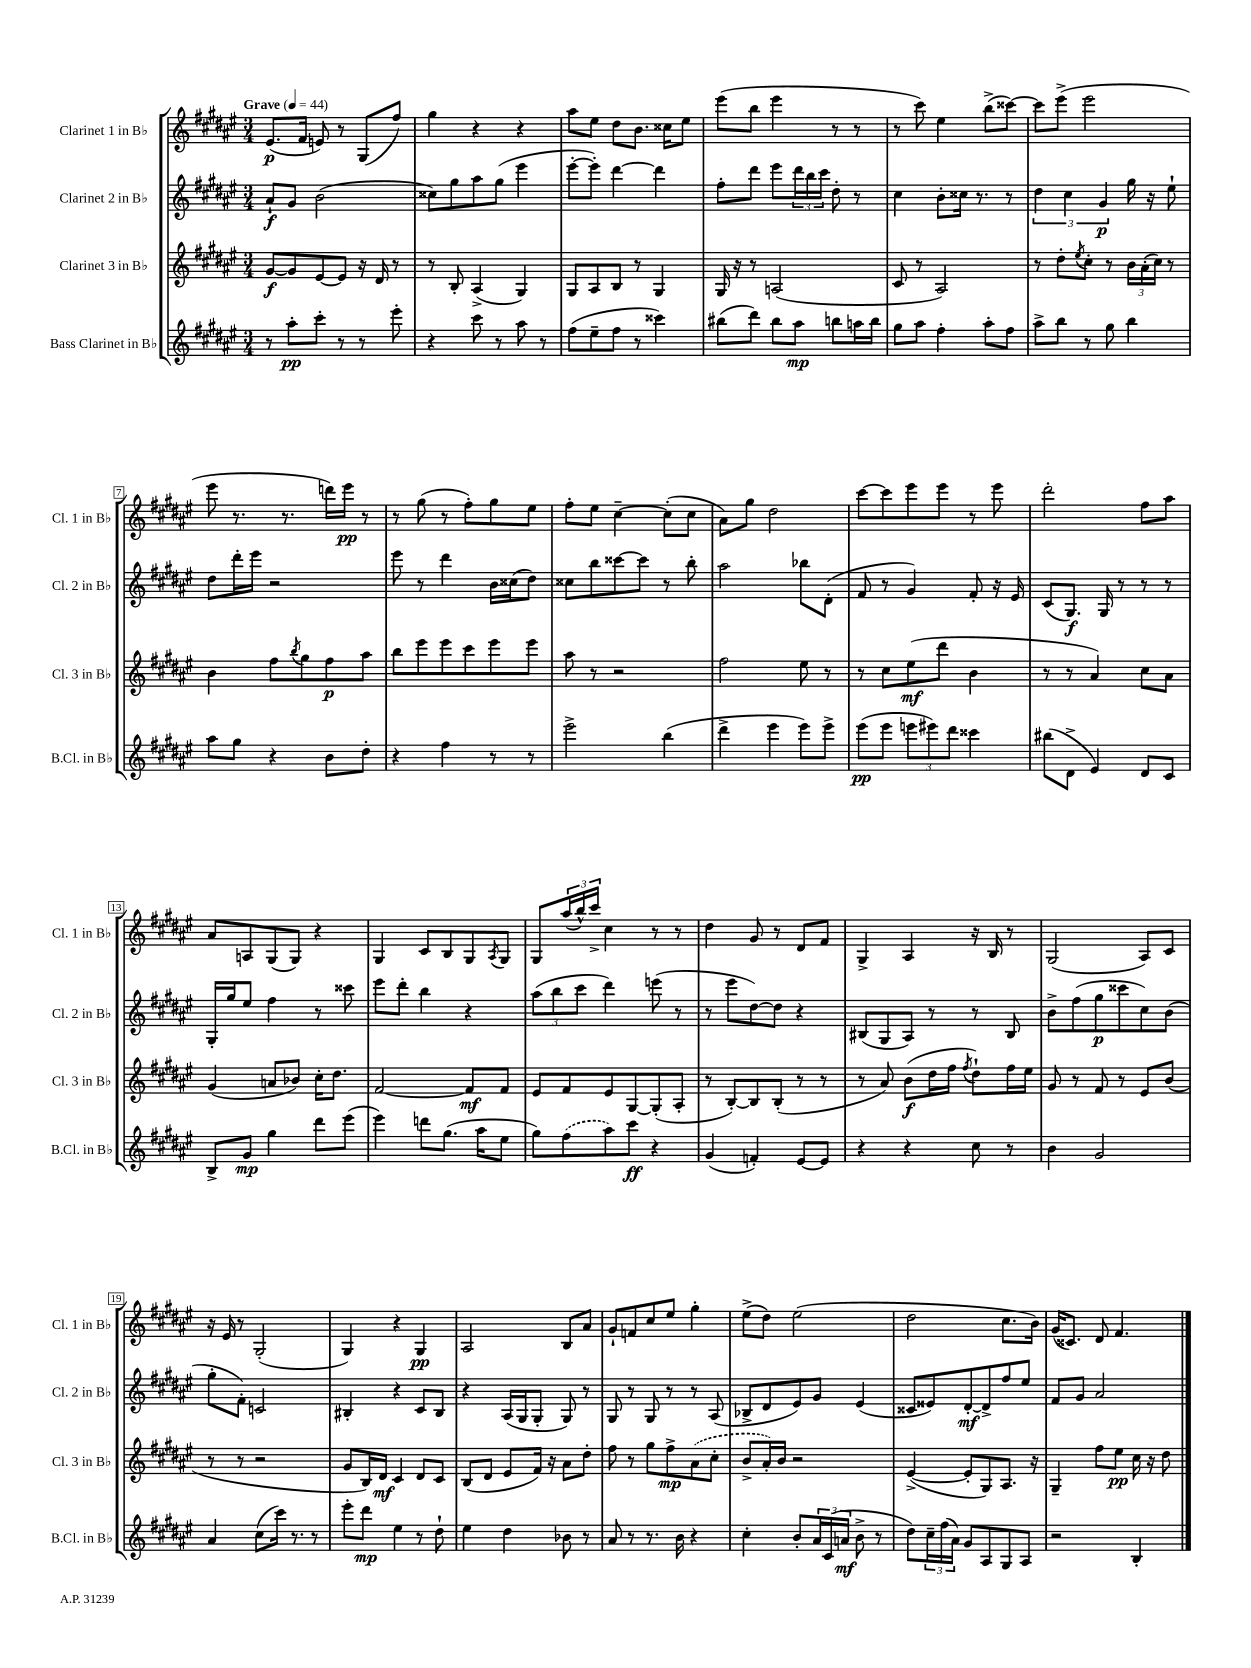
<<
\new StaffGroup <<
\new Staff = "s0" \with { instrumentName = "Clarinet 1 in Bb" shortInstrumentName = "Cl. 1 in Bb" } {
    \clef treble \key fis \major \numericTimeSignature \time 3/4 \tempo "Grave" 4 = 44
    eis'8.\p( fis'16 e'8) r8 gis8( fis''8) |
    gis''4 r4 r4 |
    ais''8 eis''8 dis''8 b'8. cisis''16 eis''8 |
    eis'''8( b''8 eis'''4 r8 r8 |
    r8 cis'''8) eis''4 b''8->( cisis'''8~) |
    cisis'''8 eis'''8->( eis'''2 |
    eis'''8 r8. r8. d'''16) eis'''16\pp r8 |
    r8 gis''8( r8 fis''8-.) gis''8 eis''8 |
    fis''8-. eis''8 cis''4~-- cis''8-.( cis''8 |
    ais'8) gis''8 dis''2 |
    cis'''8~ cis'''8 eis'''8 eis'''8 r8 eis'''8 |
    dis'''2-. fis''8 ais''8 |
    ais'8 a8 gis8( gis8) r4 |
    gis4 cis'8 b8 gis8 \acciaccatura { ais8 } gis8 |
    gis8 \tuplet 3/2 { ais''16( b''16-^) cis'''16-> } cis''4 r8 r8 |
    dis''4 gis'8 r8 dis'8 fis'8 |
    gis4-> ais4 r16 b16 r8 |
    gis2( ais8) cis'8 |
    r16 eis'16 r8 gis2-.( |
    gis4) r4 gis4\pp |
    ais2 b8 ais'8 |
    gis'8-! f'8 cis''8 eis''8 gis''4-. |
    eis''8->( dis''8) eis''2( |
    dis''2 cis''8. b'16) |
    gis'16( cisis'8.) dis'8 fis'4. \bar "|." |
}
\new Staff = "s1" \with { instrumentName = "Clarinet 2 in Bb" shortInstrumentName = "Cl. 2 in Bb" } {
    \clef treble \key fis \major \numericTimeSignature \time 3/4
    ais'8-!\f gis'8 b'2( |
    cisis''8) gis''8 ais''8 gis''8( eis'''4 |
    eis'''8~-. eis'''8-.) dis'''4~ dis'''4 |
    fis''8-. dis'''8 eis'''8 \tuplet 3/2 { dis'''16 b''16 cis'''16 } dis''8-. r8 |
    cis''4 b'8-. cisis''16 r8. r8 |
    \tuplet 3/2 { dis''4 cis''4 gis'4\p } gis''16 r16 eis''8-! |
    dis''8 dis'''16-. eis'''16 r2 |
    eis'''8 r8 dis'''4 b'16 cisis''16( dis''8) |
    cisis''8 b''8 cisis'''8~ cisis'''8 r8 b''8-. |
    ais''2 bes''8 dis'8-.( |
    fis'8 r8 gis'4) fis'8-. r16 eis'16 |
    cis'8( gis8.\f) gis16 r8 r8 r8 |
    gis16-. gis''16 eis''8 fis''4 r8 cisis'''8 |
    eis'''8 dis'''8-. b''4 r4 |
    \tuplet 3/2 { ais''8( b''8 cis'''8 } dis'''4) e'''8( r8 |
    r8 eis'''8 dis''8~) dis''8 r4 |
    bis8( gis8 ais8) r8 r8 bis8 |
    b'8-> fis''8( gis''8\p cisis'''8 cis''8) b'8( |
    gis''8-. fis'8-.) c'2 |
    bis4-. r4 cis'8 bis8 |
    r4 ais16( gis16 gis8-. gis8) r8 |
    gis8 r8 gis8 r8 r8 ais8( |
    bes8-> dis'8 eis'8) gis'8 eis'4( |
    cisis'8 eisis'8) dis'8~-.\mf dis'8-> fis''8 eis''8 |
    fis'8 gis'8 ais'2 \bar "|." |
}
\new Staff = "s2" \with { instrumentName = "Clarinet 3 in Bb" shortInstrumentName = "Cl. 3 in Bb" } {
    \clef treble \key fis \major \numericTimeSignature \time 3/4
    gis'8~\f gis'8 eis'8~ eis'8 r16 dis'16 r8 |
    r8 b8-. ais4->( gis4) |
    gis8 ais8 b8 r8 gis4 |
    gis16 r16 r8 a2( |
    cis'8 r8 ais2) |
    r8 dis''8-. \acciaccatura { eis''8 } cis''8-. r8 \tuplet 3/2 { b'16 ais'16-.( cis''16) } r8 |
    b'4 fis''8 \acciaccatura { b''8 } gis''8 fis''8\p ais''8 |
    b''8 eis'''8 eis'''8 cis'''8 eis'''8 eis'''8 |
    ais''8 r8 r2 |
    fis''2 eis''8 r8 |
    r8 cis''8 eis''8\mf( dis'''8 b'4 |
    r8 r8 ais'4) cis''8 ais'8 |
    gis'4( a'8 bes'8) cis''16-. dis''8. |
    fis'2~ fis'8\mf fis'8 |
    eis'8 fis'8 eis'8 gis8~ gis8-.( ais8-. |
    r8 b8~-.) b8 b8-.( r8 r8 |
    r8 ais'8) b'8\f( dis''16 fis''16 \acciaccatura { fis''8 } dis''8-!) fis''16 eis''16 |
    gis'8 r8 fis'8 r8 eis'8 b'8( |
    r8 r8 r2 |
    gis'8 b16) dis'16\mf cis'4 dis'8 cis'8 |
    b8( dis'8 eis'8 fis'16) r16 ais'8 dis''8-. |
    fis''8 r8 gis''8 fis''8->\mp \once \slurDashed ais'8( cis''8-. |
    b'8-> ais'16-.) b'16 r2 |
    eis'4~->( eis'8-. gis8) ais8. r16 |
    gis4-- fis''8 eis''8\pp cis''16 r16 dis''8 \bar "|." |
}
\new Staff = "s3" \with { instrumentName = "Bass Clarinet in Bb" shortInstrumentName = "B.Cl. in Bb" } {
    \clef treble \key fis \major \numericTimeSignature \time 3/4
    r8 ais''8-.\pp cis'''8-. r8 r8 eis'''8-. |
    r4 cis'''8 r8 ais''8 r8 |
    fis''8( eis''8-- fis''8 r8 cisis'''4) |
    bis''8( dis'''8) bis''8 ais''8\mp b''8 a''16 b''16 |
    gis''8 ais''8 fis''4-. ais''8-. fis''8 |
    ais''8-> b''8 r8 gis''8 b''4 |
    ais''8 gis''8 r4 b'8 dis''8-. |
    r4 fis''4 r8 r8 |
    eis'''2-> b''4( |
    dis'''4-> eis'''4 eis'''8) eis'''8-> |
    eis'''8\pp( eis'''8 \tuplet 3/2 { e'''8 eis'''8) dis'''8 } cisis'''4 |
    bis''8( dis'8-> eis'4) dis'8 cis'8 |
    b8-> gis'8\mp gis''4 dis'''8 eis'''8( |
    eis'''4) d'''8 gis''8.( ais''16 eis''8 |
    gis''8) \once \slurDashed fis''8( ais''8) cis'''8\ff r4 |
    gis'4( f'4-.) eis'8~ eis'8 |
    r4 r4 cis''8 r8 |
    b'4 gis'2 |
    ais'4 cis''8( cis'''16) r8. r8 |
    eis'''8-. dis'''8\mp eis''4 r8 dis''8-! |
    eis''4 dis''4 bes'8 r8 |
    ais'8 r8 r8. b'16 r4 |
    cis''4-. b'8-. \tuplet 3/2 { ais'16 cis'16( a'16\mf } b'8-> r8 |
    dis''8) \tuplet 3/2 { cis''16-- fis''16( ais'16) } gis'8 ais8 gis8 ais8 |
    r2 b4-. \bar "|." |
}
>>
>>
\layout { \context { \Score \override BarNumber.stencil = #(make-stencil-boxer 0.1 0.3 ly:text-interface::print) } }
